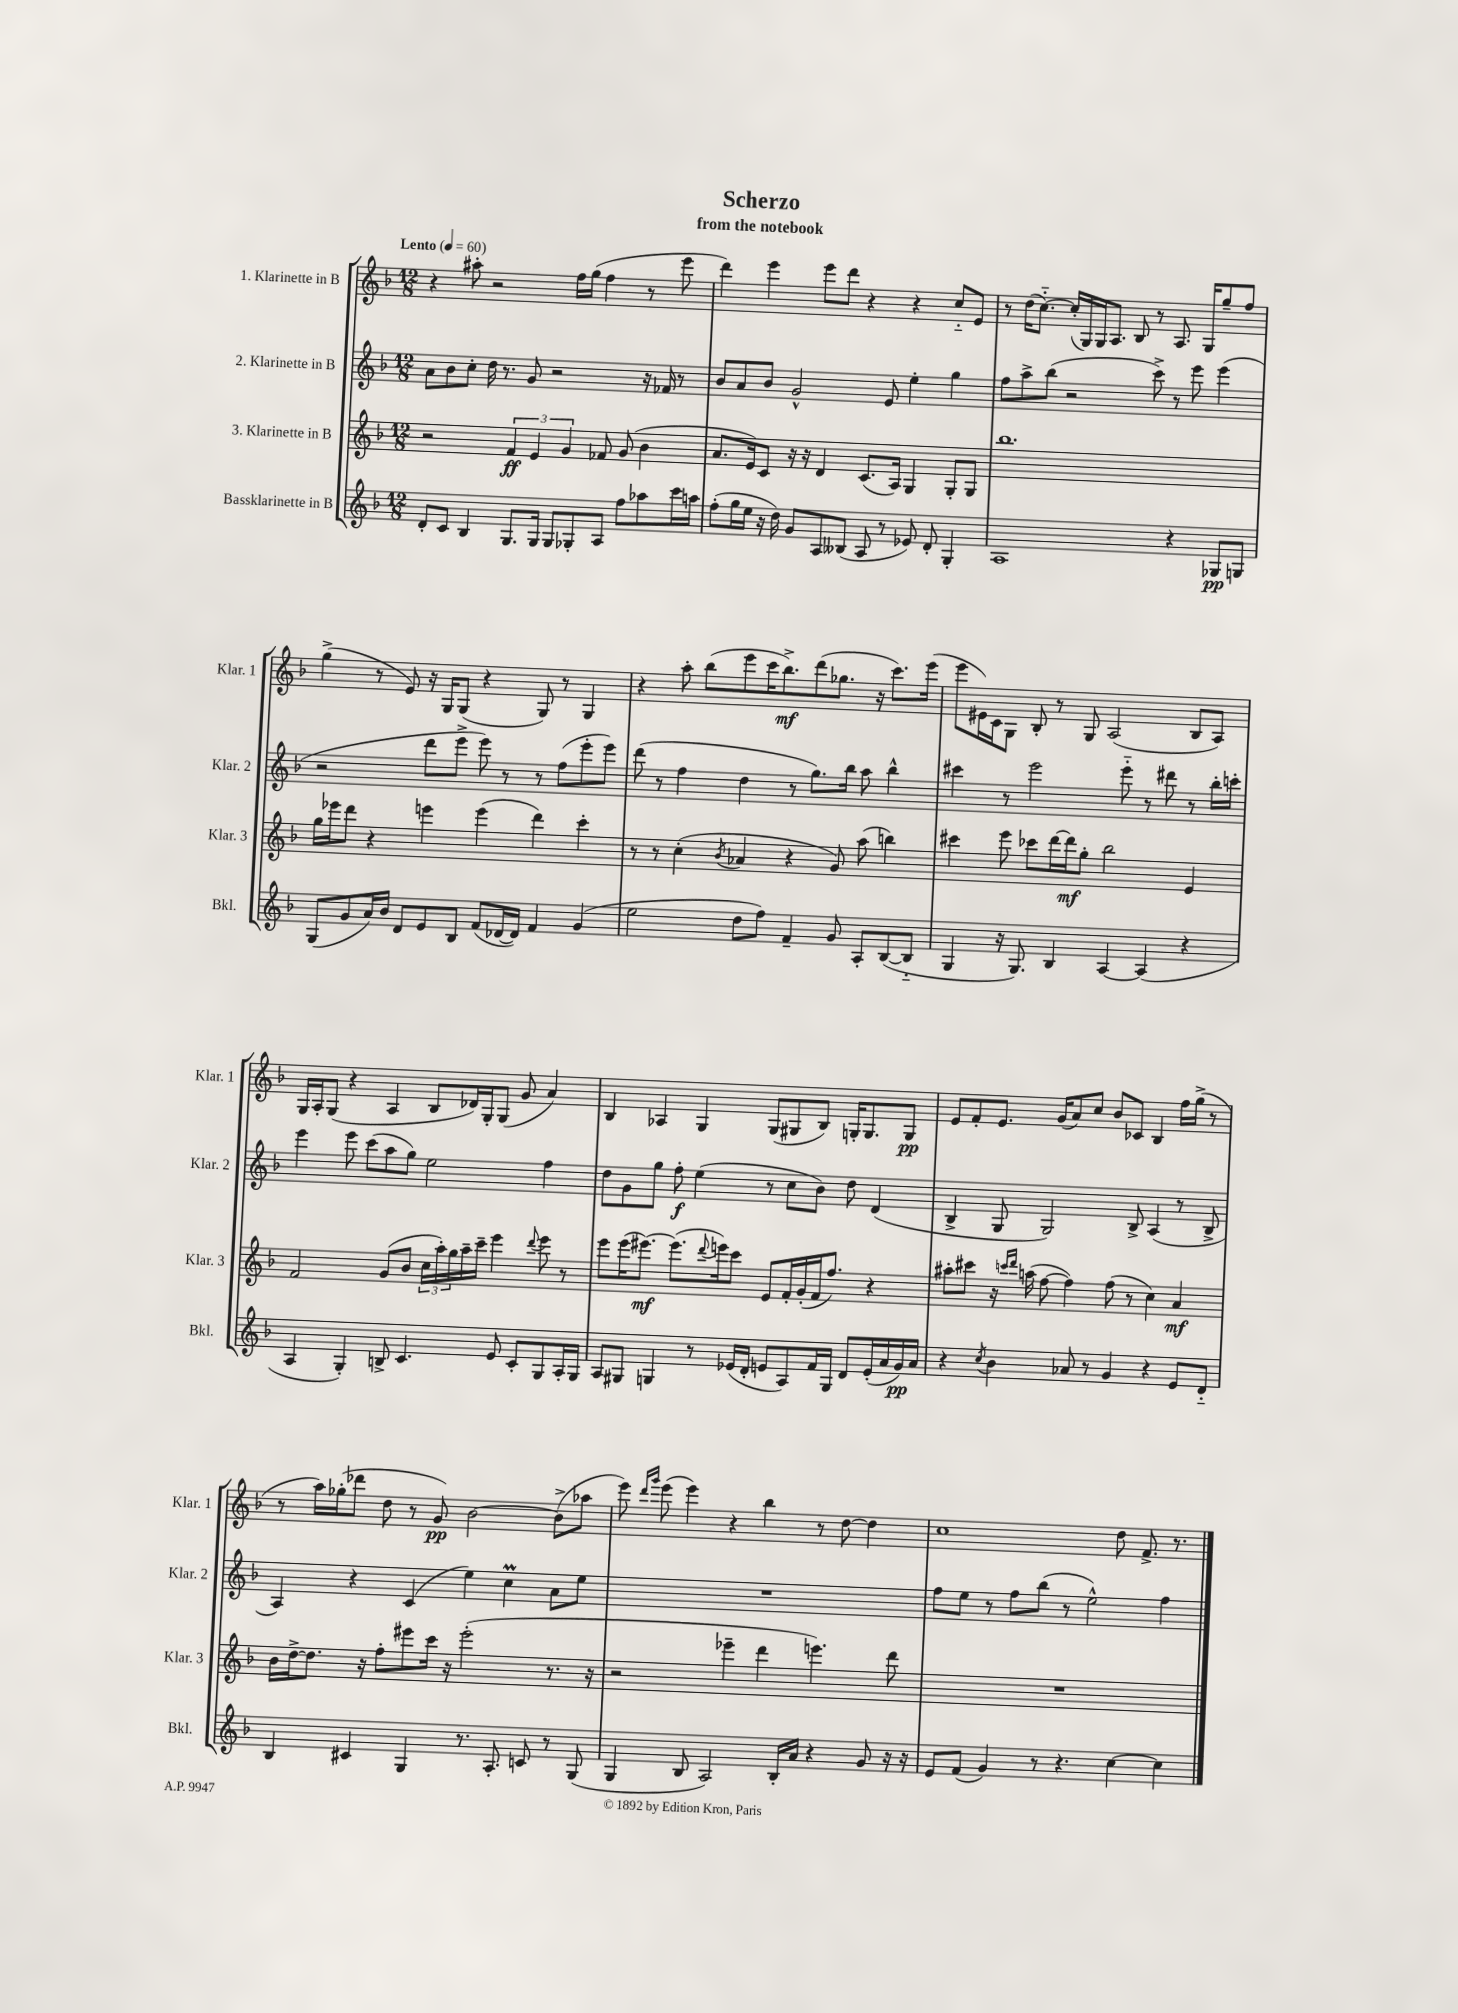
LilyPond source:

\header { title = "Scherzo" subtitle = "from the notebook" }
<<
\new StaffGroup <<
\new Staff = "s0" \with { instrumentName = "1. Klarinette in B" shortInstrumentName = "Klar. 1" } {
    \clef treble \key f \major \numericTimeSignature \time 12/8 \tempo "Lento" 4 = 60
    r4 ais''8-. r2 f''16 g''16( f''4 r8 e'''8 |
    d'''4) e'''4 e'''8 d'''8 r4 r4 c''8-_ e'8 |
    r8 d''16( c''8.~-_) c''16-.( g16) g16 a8. bes8 r8 a8. g16 g''8-- f''8 |
    g''4->( r8 e'8) r16 g16 g8( r4 g8) r8 g4 |
    r4 a''8-. bes''8( e'''8 c'''16 bes''8.->\mf) d'''8( ges''8. r16 c'''8.) e'''16( |
    e'''8 eis'16) c'16 g8 bes8-. r8 g8 a2( bes8 a8) |
    g16 a16-. g8( r4 a4 bes8 des'16) g16-. g8( g'8 a'4) |
    bes4 aes4 g4 g8( gis8 bes8) g16-. g8. g8\pp |
    e'8 f'8-. e'8. g'16( a'8) c''8 bes'8 ces'8 bes4 f''16 g''16->( r8 |
    r8 a''16) ges''16-.( des'''8 d''8 r8 g'8\pp) bes'2~ bes'8->( aes''8 |
    e'''8) \grace { d'''16 g'''16 } e'''8( e'''4) r4 bes''4 r8 d''8~ d''4 |
    c''1 d''8 f'8.-> r8. \bar "|." |
}
\new Staff = "s1" \with { instrumentName = "2. Klarinette in B" shortInstrumentName = "Klar. 2" } {
    \clef treble \key f \major \numericTimeSignature \time 12/8
    a'8 bes'8 c''8-. d''16 r8. g'8 r2 r16 fes'16 r8 |
    bes'8 a'8 bes'8 g'2-^ e'8 e''4-. g''4 |
    f''8 a''8-> bes''8( r2 c'''8->) r8 e'''8 e'''4( |
    r2 d'''8 e'''8-> e'''8) r8 r8 f''8( e'''8-. e'''8) |
    d'''8( r8 f''4 d''4 r8 g''8.) bes''16 a''8 bes''4-^ |
    cis'''4 r8 e'''2 e'''8-_ r8 dis'''8 r8 bes''16-. c'''16-. |
    e'''4 e'''8 c'''8( a''8 g''8) e''2 f''4 |
    d''8 g'8 g''8 f''8-.\f e''4( r8 c''8 bes'8) d''8 d'4( |
    bes4-> g8 g2) bes8-> a4( r8 bes8-> |
    a4) r4 c'4( e''4) c''4\prall a'8 e''8 |
    R1. |
    f''8 e''8 r8 f''8 bes''8( r8 e''2-^) f''4 \bar "|." |
}
\new Staff = "s2" \with { instrumentName = "3. Klarinette in B" shortInstrumentName = "Klar. 3" } {
    \clef treble \key f \major \numericTimeSignature \time 12/8
    r2 \tuplet 3/2 { f'4\ff e'4 g'4 } fes'8 g'8( bes'4 |
    a'8. e'16) c'8 r16 r16 d'4 c'8.( a16) g4 g8-. g8 |
    bes''1. |
    g''16 ees'''16 d'''8 r4 e'''4 e'''4( d'''4) c'''4-. |
    r8 r8 c''4-.( \acciaccatura { bes'8 } aes'4 r4 g'8) a''8( b''4) |
    cis'''4 e'''8 ces'''8 d'''16~ d'''16\mf g''8-. bes''2 e'4 |
    f'2 g'8( bes'8 \tuplet 3/2 { c''16 a''16-.) g''16 } a''16-- c'''16-- e'''4 \appoggiatura { d'''8 } e'''8 r8 |
    e'''8 e'''16( eis'''8.~\mf) eis'''8.( \appoggiatura { d'''8 } e'''16) c'''8 e'8 f'16-. g'16-.( f'16 f''8.) r4 |
    ais''8-. cis'''8 r16 \grace { c'''16 d'''16 } a''16( f''8~ f''4) f''8( r8 c''4) a'4\mf |
    bes'16 d''16~-> d''8. r16 f''8-. eis'''8 c'''16 r16 eis'''2-.( r8. r16 |
    r2 ees'''4-- d'''4 e'''4.) d'''8 |
    R1. \bar "|." |
}
\new Staff = "s3" \with { instrumentName = "Bassklarinette in B" shortInstrumentName = "Bkl." } {
    \clef treble \key f \major \numericTimeSignature \time 12/8
    d'8-. c'8 bes4 g8. g16 g8 ges8-. a8 f''8 aes''8 c'''16 a''16 |
    f''8-.( g''16 e''16 r16 d''16) g'8 a8 beses8( a8 r8 ees'8) d'8-. g4-. |
    a1 r4 ges8\pp g8 |
    g8( g'8 a'16) bes'16 d'8 e'8 bes8 f'8( des'16~ des'16) f'4 g'4( |
    e''2 d''8 f''8) f'4-- g'8 a8-. bes8~( bes8-_ |
    g4 r16 g8.) bes4 a4~ a4( r4 |
    a4 g4-.) b8-> c'4. e'8 c'8-. g8 a16-. g16 |
    a8 gis8 g4 r8 ees'16( d'16-. e'8 a8) f'16 g16 d'8 e'16-.( a'16 g'16\pp) a'16 |
    r4 \acciaccatura { c''8 } bes'4 aes'8 r8 g'4 r4 e'8 d'8-_ |
    bes4 cis'4 g4 r8. a8.-. c'8 r8 g8( |
    g4 bes8 a2) bes16-. a'16 r4 g'8 r16 r16 |
    e'8 f'8( g'4) r8 r4. c''4~ c''4 \bar "|." |
}
>>
>>
\layout { \context { \Score \remove "Bar_number_engraver" } }
